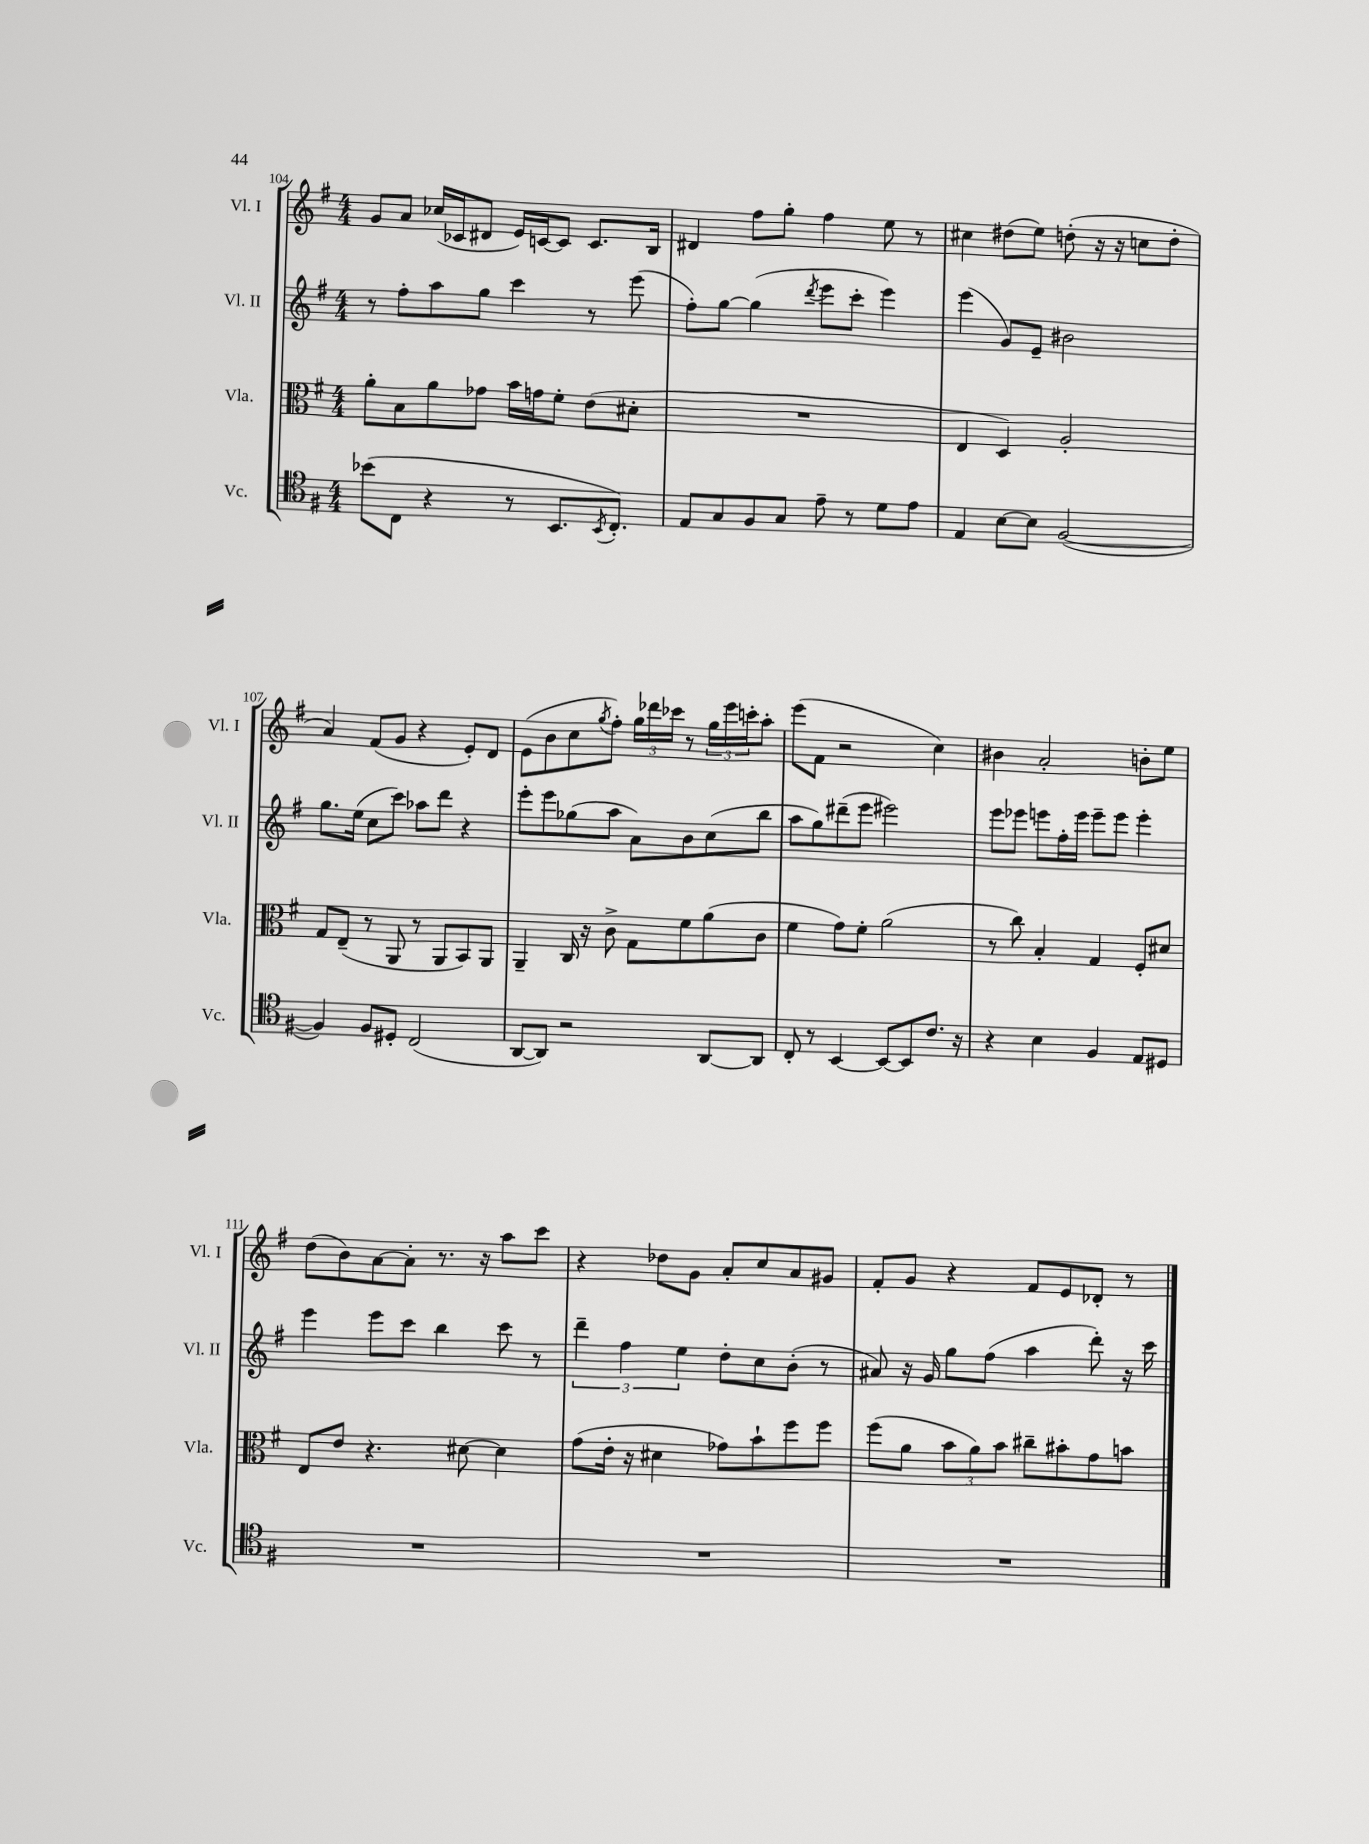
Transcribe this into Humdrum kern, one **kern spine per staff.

**kern	**kern	**kern	**kern
*part4	*part3	*part2	*part1
*staff4	*staff3	*staff2	*staff1
*I"Vc.	*I"Vla.	*I"Vl. II	*I"Vl. I
*I'Vc.	*I'Vla.	*I'Vl. II	*I'Vl. I
*clefC4	*clefC3	*clefG2	*clefG2
*k[f#]	*k[f#]	*k[f#]	*k[f#]
*M4/4	*M4/4	*M4/4	*M4/4
=104	=104	=104	=104
(8b-X\L	8a'\L	8r	8g/L
8C\J	8B\	8ff#'\L	8a/J
4r	8a\	8aa\	(16cc-X/LL
.	.	.	16c-X/J
.	8g-X\J	8gg\J	8d#X/J
8r	16b\LL	4ccc\	16e/LL)
.	16gn\J	.	[16cn/J
8.BB/L	8f#'\J	.	8c/J]
.	(8e\L	8r	8.c/L
8qBB/	.	.	.
8.C'/J)	.	.	.
.	8d#X'\J	(8eee\	.
.	.	.	16B/Jk
=105	=105	=105	=105
8E/L	1r	8ff#'\L)	4d#X/
8G/	.	[8gg\J	.
8F#/	.	(4gg\]	8ff#\L
8G/J	.	.	8gg'\J
.	.	8qddd/	.
8e~\	.	8eee\L	4ff#\
8r	.	8ccc'\J	.
8d\L	.	4eee\)	8ee\
8e\J	.	.	8r
=106	=106	=106	=106
4E/	4E/	(4eee\	4cc#X\
[8B\L	4D/)	8g/L)	(8dd#X\L
8B\J]	.	8e~/J	8ee\J)
([2F#/	2A'/	2b#X\	(8ddn'\
.	.	.	16r
.	.	.	16r
.	.	.	8ccn\L
.	.	.	8dd'\J
!!LO:LB:g=z
=107	=107	=107	=107
4F#/])	8G/L	8.gg\L	4a/)
.	(8E~/J	.	.
.	.	(16ee\Jk	.
8F#/L	8r	8cc\L	(8f#/L
8D#X'/J	8AA/	8ccc\J)	8g/J
(2C/	8r	8aa-X\L	4r
.	8AA/L	8ddd\J	.
.	8BB/)	4r	8e'/L)
.	8AA/J	.	8d/J
=108	=108	=108	=108
[8AA/L	4AA~/	8eee'\L	(8e\L
8AA/J])	.	8eee\	8b\
2r	16C/	(8gg-X\	8cc\
.	16r	.	.
.	.	.	8qgg/
.	8c^\	8aa\J	8ff#'\J)
.	8G\L	8a\L)	24gg\LL
.	.	.	24ddd-X\
.	.	.	24ccc-X\JJ
.	8f#\	8b\	8r
[8AA/L	(8a\	(8cc\	24gg\LL
.	.	.	24eee\
.	.	.	24cccn'\J
8AA/J]	8c\J	8bb\J	8aa'\J
=109	=109	=109	=109
8C'/	4f#\	8aa\L	(8eee\L
8r	.	8gg\)	8f#\J
[4BB/	8g\L)	(8ddd#X~\	2r
.	8f#'\J	8eee\J	.
8BB/L_	(2a\	2eee#X\)	.
8BB/]	.	.	.
8.c/J	.	.	4cc\)
16r	.	.	.
=110	=110	=110	=110
4r	8r	8eee\L	4b#X\
.	8cc\)	8eee-X\J	.
4B\	4B'/	8eeen\L	2a'/
.	.	16ff#'\L	.
.	.	16eee\JJ	.
4F#/	4G/	8eee~\L	.
.	.	8eee\J	.
8E/L	8F#'/L	4eee'\	8bn'\L
8D#X/J	8d#X/J	.	8ee\J
!!LO:LB:g=z
=111	=111	=111	=111
1r	8E/L	4eee\	(8dd\L
.	8e/J	.	8b\)
.	4.r	8eee\L	[8a\
.	.	8ccc\J	8a'\J]
.	.	4bb\	8.r
.	[8d#X\	.	.
.	.	.	16r
.	4d#\]	8ccc\	8aa\L
.	.	8r	8ccc\J
=112	=112	=112	=112
1r	(8g\L	6ddd~\	4r
.	16e'\Jk	.	.
.	.	6ff#\	.
.	16r	.	.
.	4d#X\	.	8dd-X\L
.	.	6ee\	.
.	.	.	8g\J
.	8g-X\L)	8dd'\L	8a'/L
.	8b`\	8cc\	8cc/
.	8ff#\	(8b'\J	8a/
.	8ff#\J	8r	8g#X/J
=113	=113	=113	=113
1r	(8ff#\L	8a#X/)	8f#'/L
.	8a\J	16r	8g/J
.	.	16g/	.
.	12b\L	8gg\L	4r
.	12a\)	.	.
.	.	(8ff#\J	.
.	12b\J	.	.
.	8cc#X~\L	4aa\	8f#/L
.	8b#X'\	.	8e/
.	8g\	8ddd'\)	8d-X'/J
.	8bn\J	16r	8r
.	.	16ccc\	.
==	==	==	==
*-	*-	*-	*-
